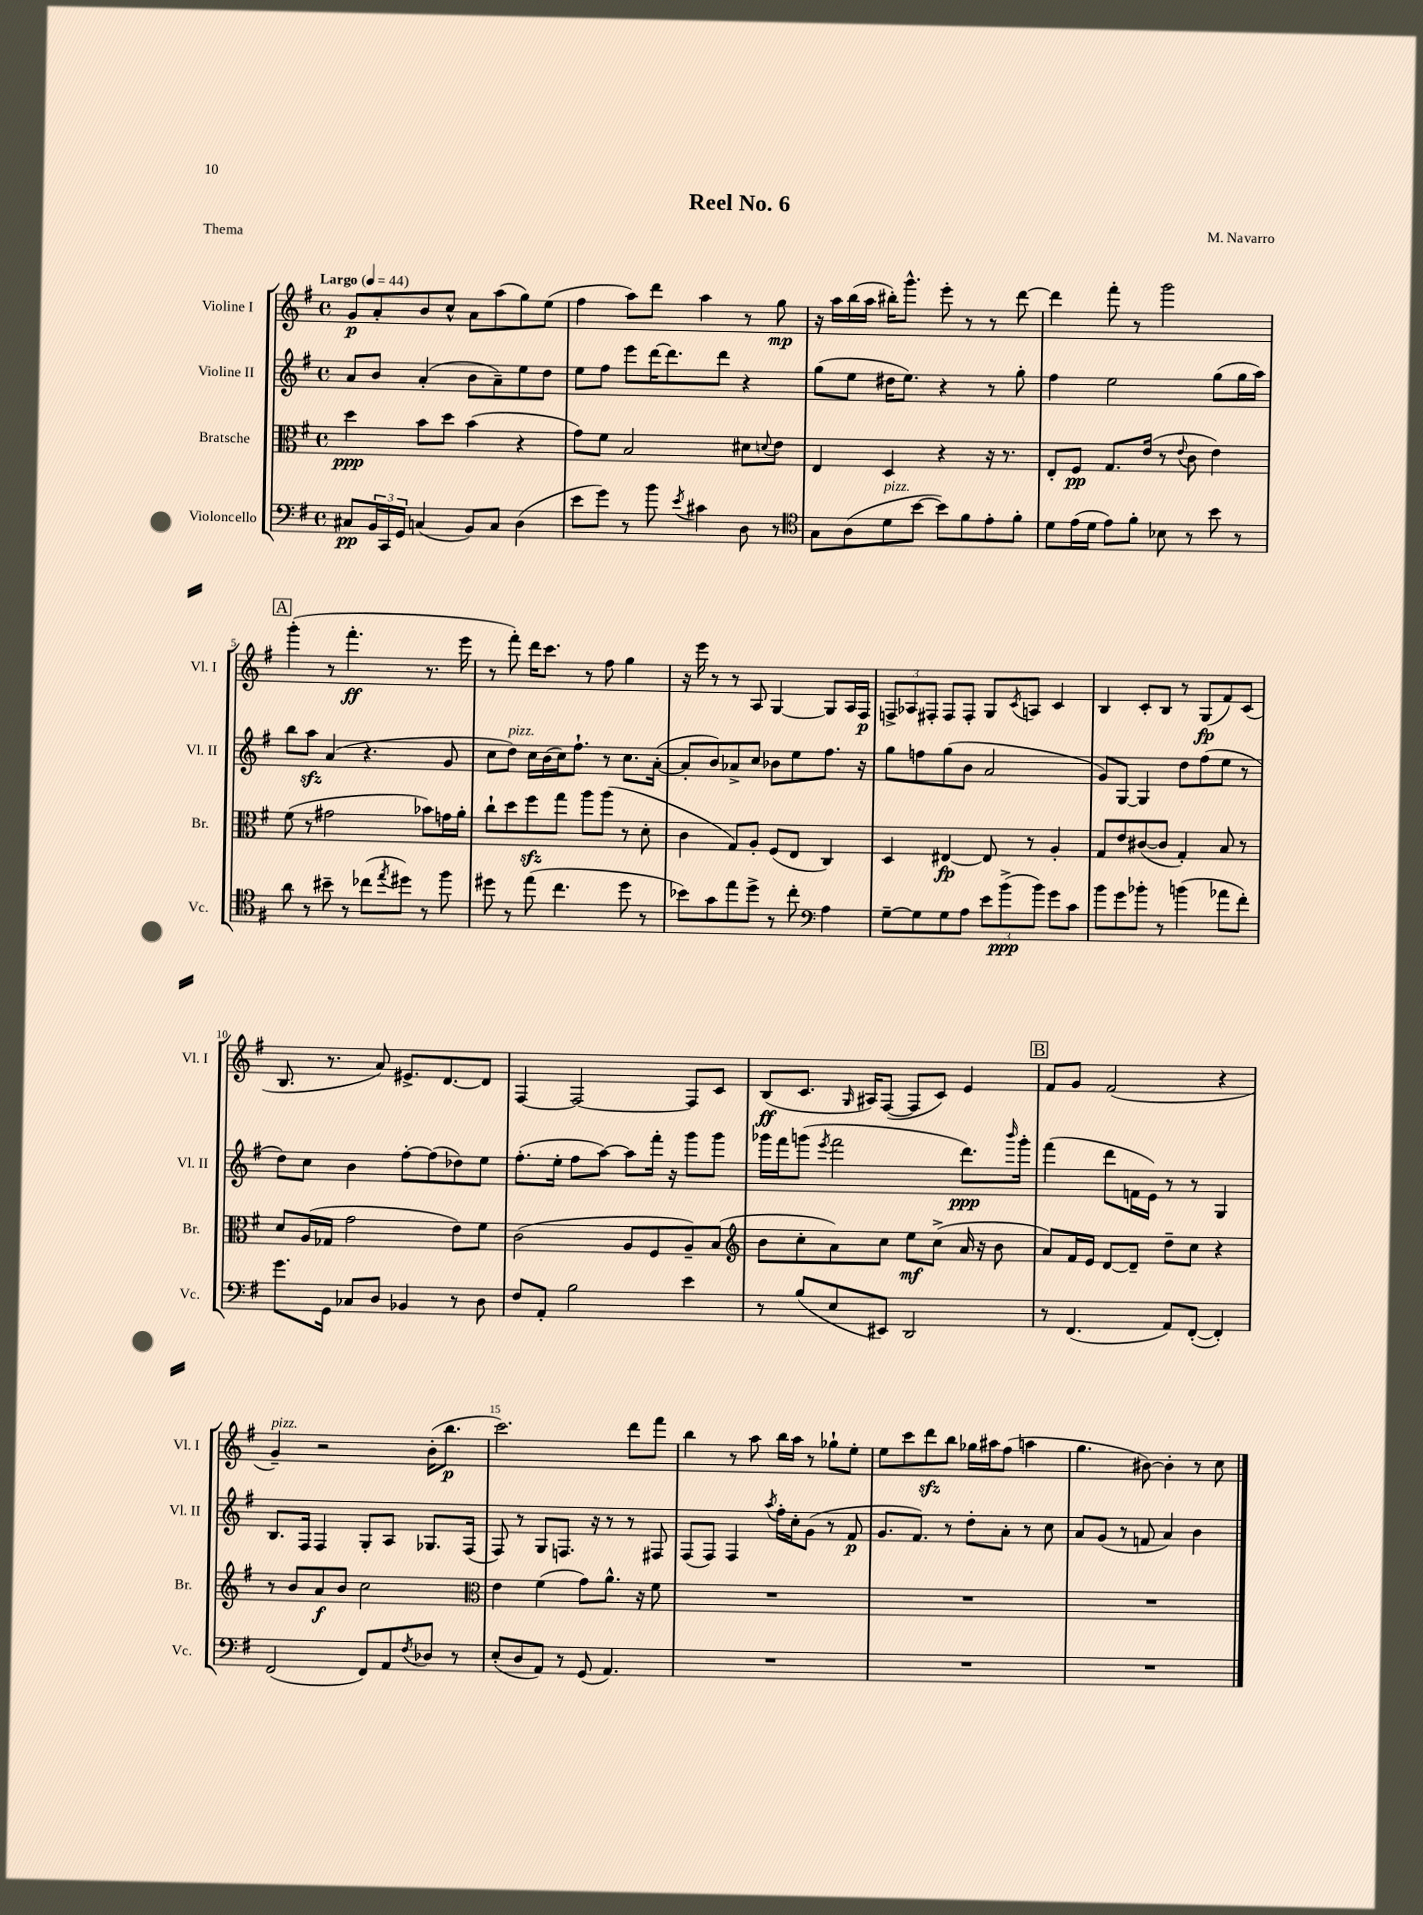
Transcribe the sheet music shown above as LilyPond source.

\header { title = "Reel No. 6" composer = "M. Navarro" piece = "Thema" }
<<
\new StaffGroup <<
\new Staff = "s0" \with { instrumentName = "Violine I" shortInstrumentName = "Vl. I" } {
    \clef treble \key g \major \defaultTimeSignature \time 4/4 \tempo "Largo" 4 = 44
    g'8\p a'8-. b'8 c''8-^ a'8 a''8( g''8) e''8( |
    fis''4 a''8) d'''8 a''4 r8 g''8\mp |
    r16 a''16 b''16( a''16 bis''16-.) g'''8.-^ e'''8-. r8 r8 d'''8~ |
    d'''4 fis'''8-. r8 g'''2 |
    \mark \markup { \box "A" } g'''4-.( r8 fis'''4.-.\ff r8. e'''16 |
    r8 fis'''8-.) d'''16 c'''8. r8 fis''8 g''4 |
    r16 e'''16 r8 r8 a8 g4~ g8 a16 fis16\p |
    \tuplet 3/2 { f8-> aes8 fis8-. } fis8 fis8-. g8 \acciaccatura { c'8 } a8 c'4 |
    b4 c'8-. b8 r8 g8\fp( fis'8) c'8( |
    b8. r8. a'8) eis'8.-> d'8.~ d'8 |
    fis4~ fis2~ fis8 c'8 |
    b8\ff( c'8. \grace { g16 } ais16) fis8~( fis8 c'8) e'4 |
    \mark \markup { \box "B" } fis'8 g'8 fis'2( r4 |
    g'4--^\markup { \italic "pizz." }) r2 b'16-.( b''8.\p |
    c'''2.) d'''8 fis'''8 |
    b''4 r8 a''8 b''16 a''16 r8 ges''8-! e''8-. |
    e''8 c'''8 d'''8\sfz b''8 ges''16 ais''16 fis''8( a''4 |
    g''4. bis'8~) bis'4-. r8 c''8 \bar "|." |
}
\new Staff = "s1" \with { instrumentName = "Violine II" shortInstrumentName = "Vl. II" } {
    \clef treble \key g \major \defaultTimeSignature \time 4/4
    a'8 b'8 a'4-.( b'8 a'8--) e''8 d''8 |
    e''8 fis''8 e'''8 d'''16~ d'''8. d'''8 r4 |
    g''8( e''8 dis''16 e''8.) r4 r8 g''8-. |
    fis''4 e''2 g''8( g''16 a''16) |
    \mark \markup { \box "A" } b''8 a''8\sfz a'4( r4. g'8 |
    c''8 d''8^\markup { \italic "pizz." }) c''16 b'16( c''16) fis''8.-! r8 c''8. a'16~-.( |
    a'8-. b'8) aes'8-> c''8 bes'8 e''8 fis''8. r16 |
    g''8 f''8 g''8( b'8 a'2 |
    g'8) g8~ g4 d''8 fis''8( e''8 r8 |
    d''8) c''8 b'4 fis''8~-. fis''8( des''8) e''8 |
    fis''8.-.( e''16-. fis''8 a''8~) a''8 fis'''16-. r16 g'''8 g'''8 |
    ges'''16 fis'''16 g'''8( \acciaccatura { e'''8 } fis'''2 d'''8.\ppp) \grace { b'''16 } g'''16-. |
    \mark \markup { \box "B" } fis'''4( d'''8 f'16 e'16) r8 r8 g4 |
    b8. fis16 fis4 g8-. a8 ges8. fis16( |
    fis8) r8 g8 f8. r16 r8 r8 fis8 |
    fis8( fis8) fis4 \acciaccatura { a''8 } fis''16-. c''16-. g'8( r8 fis'8\p |
    g'8. fis'8.) r8 d''8-. a'8-. r8 c''8 |
    a'8 g'8( r8 f'8 a'4) b'4 \bar "|." |
}
\new Staff = "s2" \with { instrumentName = "Bratsche" shortInstrumentName = "Br." } {
    \clef alto \key g \major \defaultTimeSignature \time 4/4
    d''4\ppp b'8 d''8 b'4( r4 |
    g'8) fis'8 b2 dis'8 \appoggiatura { d'8 } e'8 |
    e4 d4 r4 r16 r8. |
    e8-. fis8\pp g8. e'16( r8 \appoggiatura { e'8 } c'8 e'4) |
    \mark \markup { \box "A" } fis'8( r8 gis'2 bes'8) g'16 a'16-. |
    c''8-! d''8 fis''8\sfz g''8 a''8 a''8( r8 d'8-. |
    c'4 g8) a8-. fis8( e8 c4) |
    d4 eis4~\fp eis8 r8 a4-. |
    g8 e'8 cis'8~( cis'8 g4-.) b8 r8 |
    d'8 a16( ges16 g'2 e'8) fis'8 |
    c'2( a8 fis8 a8--) b8( |
    \clef treble b'8 c''8-. a'8) c''8 e''8\mf c''8->( a'16 r16 b'8 |
    \mark \markup { \box "B" } a'8) fis'16 e'16 d'8~ d'8-- d''8-- c''8 r4 |
    r8 b'8 a'8\f b'8 c''2 |
    \clef alto e'4 fis'4( g'8) a'8.-^ r16 fis'8 |
    R1 |
    R1 |
    R1 \bar "|." |
}
\new Staff = "s3" \with { instrumentName = "Violoncello" shortInstrumentName = "Vc." } {
    \clef bass \key g \major \defaultTimeSignature \time 4/4
    cis8\pp \tuplet 3/2 { b,16 c,16 g,16 } c4( b,8) c8 d4( |
    e'8 g'8) r8 b'8 \acciaccatura { e'8 } cis'4 d8 r8 |
    \clef tenor g8 a8( d'8^\markup { \italic "pizz." } b'8~ b'8) fis'8 e'8-. fis'8-. |
    d'8 e'16( d'16 e'8) fis'8-. bes8 r8 b'8 r8 |
    \mark \markup { \box "A" } a'8 r8 bis'8-- r8 ces''8( \acciaccatura { e''8 } dis''8) r8 fis''8 |
    dis''8 r8 e''8( c''4. dis''8 r8 |
    bes'8) g'8 e''8 d''8-> r8 c''8-. \clef bass a4 |
    g8~-- g8 g8 a8 \tuplet 3/2 { e'8 b'8->\ppp( b'8) } g'8 c'8 |
    b'8 g'8 bes'8-. r8 b'4( aes'8 fis'8-.) |
    g'8. g,16 ces8 d8 bes,4 r8 d8 |
    fis8 a,8-. b2 e'4 |
    r8 b8( e8 eis,8) d,2 |
    \mark \markup { \box "B" } r8 fis,4.( a,8) fis,8~-.( fis,4-.) |
    fis,2( fis,8) a,8 \acciaccatura { fis8 } des8 r8 |
    e8-.( d8 a,8) r8 g,8( a,4.) |
    R1 |
    R1 |
    R1 \bar "|." |
}
>>
>>
\layout { \context { \Score \override BarNumber.break-visibility = ##(#f #t #t) barNumberVisibility = #(every-nth-bar-number-visible 5) } }
